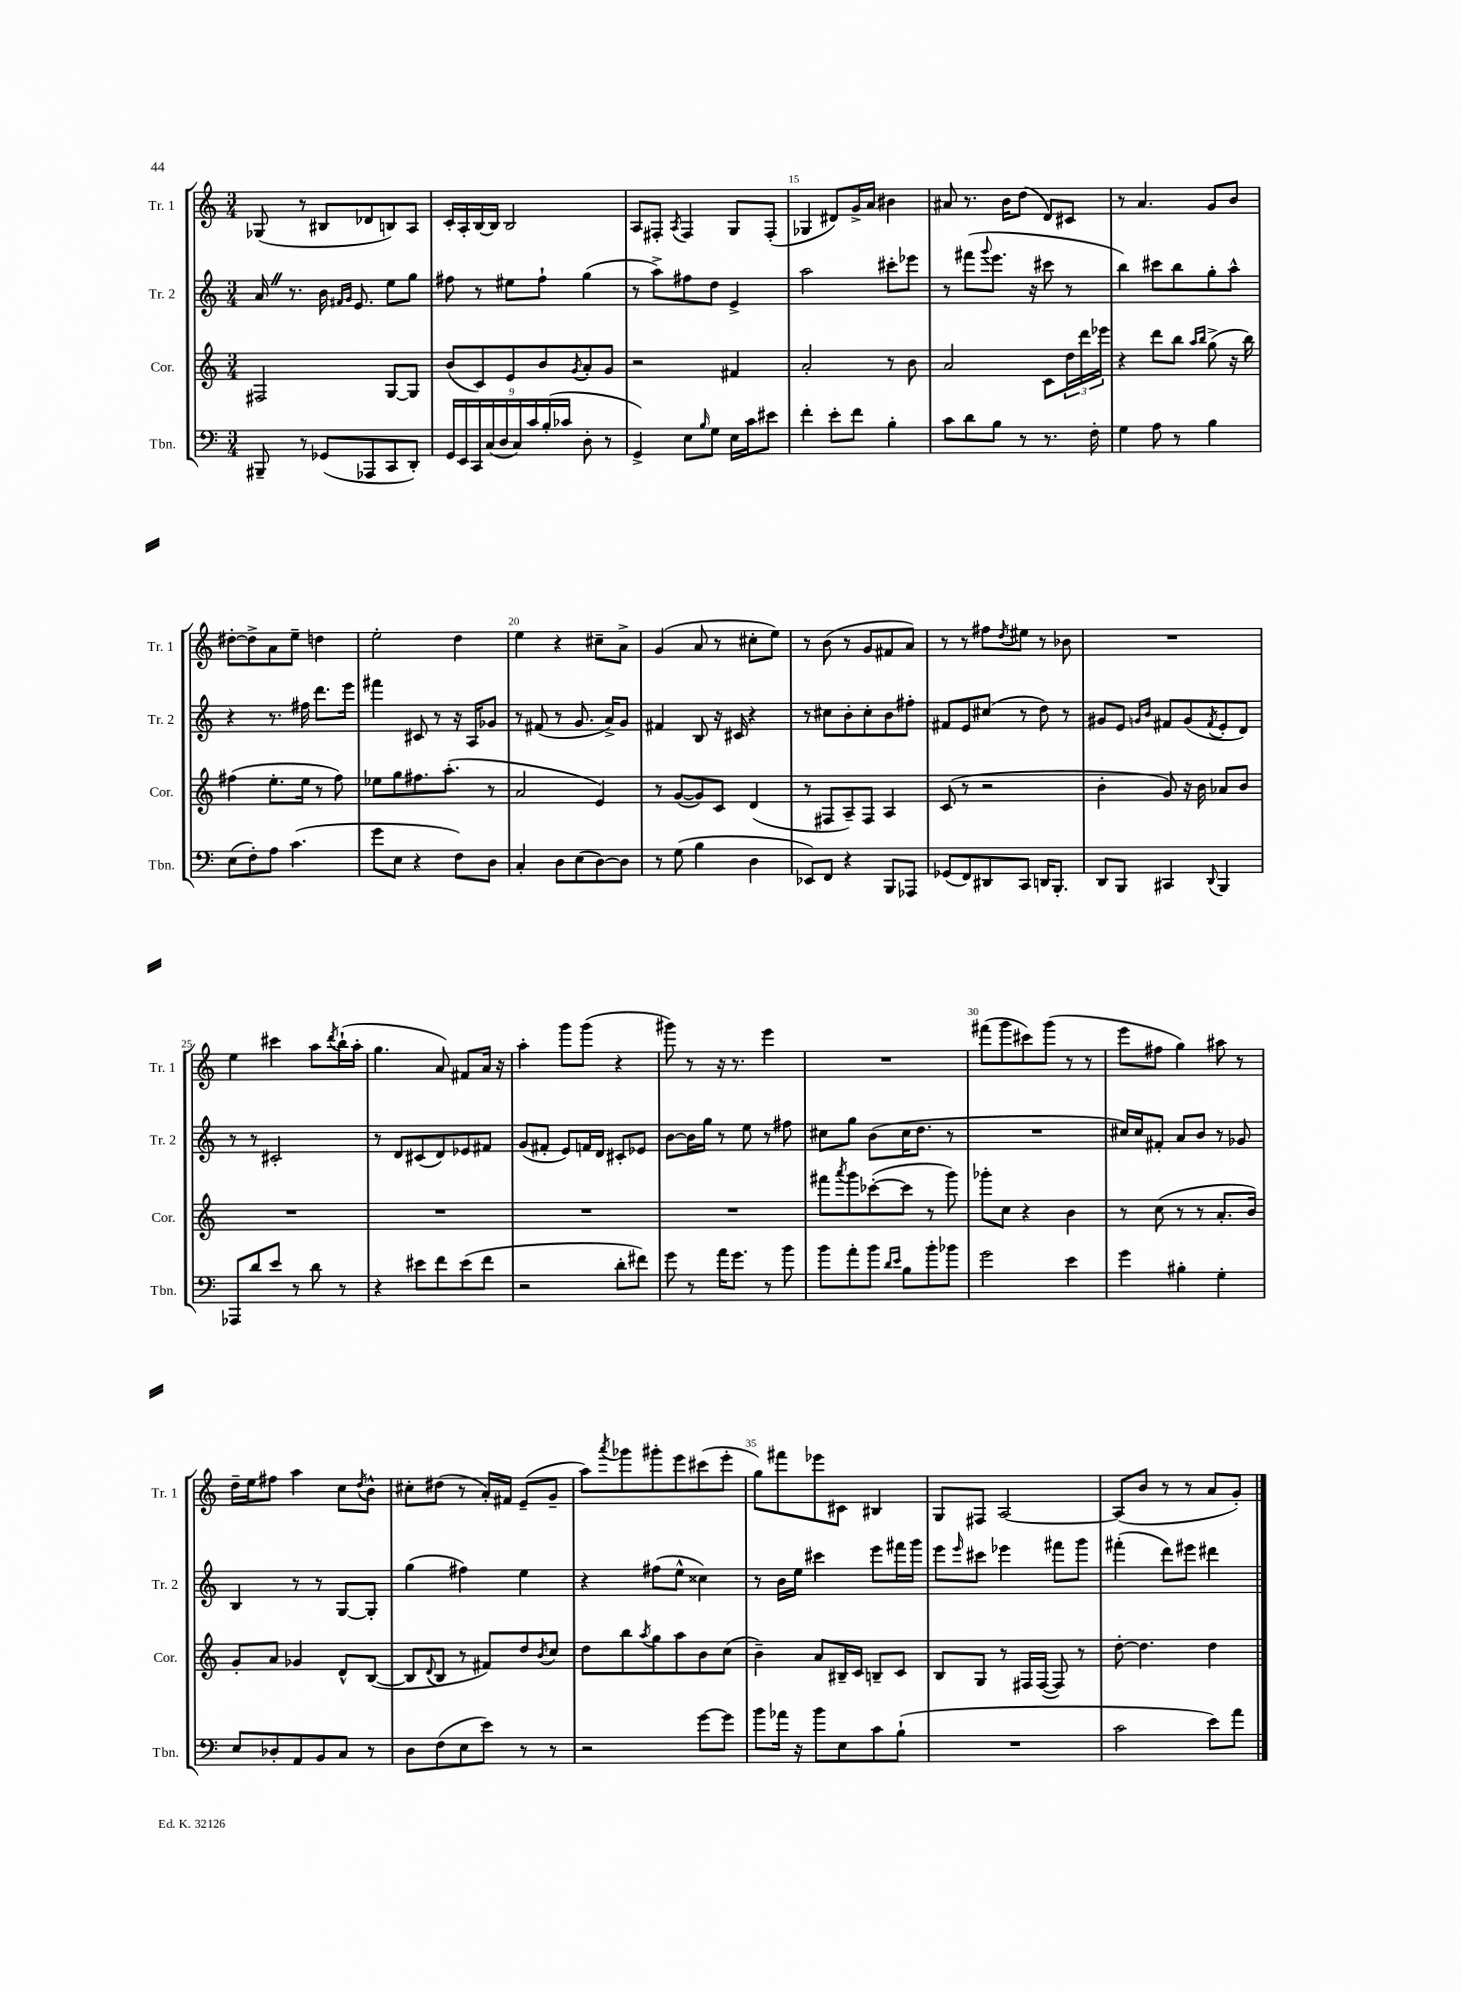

**kern	**kern	**kern	**kern
*part4	*part3	*part2	*part1
*staff4	*staff3	*staff2	*staff1
*I"Tbn.	*I"Cor.	*I"Tr. 2	*I"Tr. 1
*I'Tbn.	*I'Cor.	*I'Tr. 2	*I'Tr. 1
*clefF4	*clefG2	*clefG2	*clefG2
*k[]	*k[]	*k[]	*k[]
*M3/4	*M3/4	*M3/4	*M3/4
=12	=12	=12	=12
8BBB#X~/	2F#X/	16aZ/	(8G-X/
.	.	8.r	.
8r	.	.	8r
(8GG-X/L	.	16b\	8B#X/L
.	.	16qqf#X/LL	.
.	.	16qqg/JJ	.
.	.	8.e/	.
8AAA-X/	.	.	8d-X/
8CC/	[8G/L	8ee\L	8Bn/)
8DD'/J)	8G/J]	8gg\J	8A/J
=13	=13	=13	=13
18GG/LL	(8b/L	8ff#X\	16c'/LL
18EE/	.	.	.
.	.	.	16A'/
18CC/	.	.	.
.	8c/)	8r	[16B/
(18C/	.	.	.
.	.	.	16B/JJ]
18D/	.	.	.
.	8e/	8ee#X\L	2B/
18C/)	.	.	.
18c/	.	.	.
.	8b/	8ff#`\J	.
(18B'/	.	.	.
18c-X/JJ	.	.	.
.	8qg/	.	.
8D'\	8a'/	(4gg\	.
8r	8g/J	.	.
=14	=14	=14	=14
4GG^/)	2r	8r	8A/L
.	.	8aa^\L)	8F#X'/J
.	.	.	8qA/
8E\L	.	8ff#X\	4F#/
16qqB/	.	.	.
8G\J	.	8dd\J	.
16E\LL	4f#X/	4e^/	8G/L
16c\J	.	.	.
8e#X\J	.	.	(8F#'/J
=15	=15	=15	=15
4f'\	2a'/	2aa\	4G-X/
8e'\L	.	.	8d#X/L)
8f\J	.	.	16g^/L
.	.	.	16a/JJ
4B'\	8r	8ccc#X'\L	4b#X\
.	8b\	8eee-X\J	.
=16	=16	=16	=16
8c\L	2a/	8r	8a#X/
8d\	.	(8fff#X\L	8.r
.	.	8qqggg/	.
8B\J	.	8.eee\J	.
.	.	.	16b\KL
8r	.	.	(8dd\J
.	.	16r	.
8.r	8c\L	8ccc#X\	8d/L)
.	24dd\L	8r	8c#X/J
.	24ddd\	.	.
16F'\	.	.	.
.	24eee-X\JJ	.	.
=17	=17	=17	=17
4G\	4r	4bb\)	8r
.	.	.	4.a/
8A\	8ddd\L	8ccc#X\L	.
8r	8bb\J	8bb\	.
.	16qqaa/LL	.	.
.	16qqbb/JJ	.	.
4B\	(8gg^\	8gg'\	8g/L
.	16r	8aa^^\J	8b/J
.	16bb\)	.	.
!!LO:LB:g=z
=18	=18	=18	=18
(8E\L	(4ff#X\	4r	[8dd#X'\L
8F'\)	.	.	8dd#^\]
8A\J	8.ee'\L	8.r	8a\
(4.c\	.	.	8ee~\J
.	16ee\Jk	16ff#X\	.
.	8r	8.ddd\L	4ddn\
.	8ff#\)	.	.
.	.	16eee\Jk	.
=19	=19	=19	=19
8g\L	8ee-X\L	4fff#X\	2ee'\
8E\J	8gg\	.	.
4r	8.ff#X\	8c#X/	.
.	.	8r	.
.	(8.aa'\J	.	.
8F\L)	.	16r	4dd\
.	.	16A/KL	.
8D\J	8r	8g-X/J	.
=20	=20	=20	=20
4C'/	2a/	8r	4ee\
.	.	(8f#X/	.
8D\L	.	8r	4r
(8E\	.	8.g/	.
[8D\)	4e/)	.	8cc#X~\L
.	.	16a^/KL)	.
8D\J]	.	8g/J	8a^\J
=21	=21	=21	=21
8r	8r	4f#X/	(4g/
(8G\	([8g/L	.	.
4B\	8g/])	8B/	8a/
.	8c/J	16r	8r
.	.	16c#X/	.
4D\	(4d/	4r	8cc#X'\L
.	.	.	8ee\J)
=22	=22	=22	=22
8EE-X/L)	8r	8r	8r
8FF/J	8F#X/L	8cc#X\L	(8b\
4r	8A~/)	8b'\	8r
.	8F#/J	8cc#'\	8g/L
8BBB/L	4A/	8b\	8f#X/
8AAA-X/J	.	8ff#X'\J	8a/J)
=23	=23	=23	=23
(8GG-X/L	(8c/	8f#X/L	8r
8FF/)	8r	8e/	8r
8DD#X/	2r	(8cc#X/J	8ff#X\L
.	.	.	8qdd/
8CC/J	.	8r	8ee#X\J
16DDn/KL	.	8dd\)	8r
8.BBB'/J	.	.	.
.	.	8r	8b-X\
=24	=24	=24	=24
8DD/L	4b'\	8g#X/L	2.r
8BBB/J	.	8e/J	.
.	.	16qqgn/LL	.
.	.	16qqb/JJ	.
4CC#X/	8g/)	8f#X/L	.
.	16r	(8g/	.
.	16b\	.	.
8qqDD/	.	8qf#/	.
4BBB/	8a-X/L	8e'/	.
.	8b/J	8d/J)	.
!!LO:LB:g=z
=25	=25	=25	=25
8AAA-X/L	2.r	8r	4ee\
8d/	.	8r	.
8e/J	.	2c#X'/	4ccc#X\
8r	.	.	.
8d\	.	.	8aa\L
.	.	.	8qddd/
8r	.	.	(16bb`\L
.	.	.	16aa'\JJ
=26	=26	=26	=26
4r	2.r	8r	4.gg\
.	.	8d/L	.
8e#X\L	.	(8c#X/	.
8f\	.	8d/)	8a/)
(8e#\	.	8e-X/	8f#X/L
8f\J	.	8f#X/J	16a/Jk
.	.	.	16r
=27	=27	=27	=27
2r	2.r	(8g/L	4aa'\
.	.	8f#X'/J	.
.	.	8e/L)	8ggg\L
.	.	16fn/L	(8ggg\J
.	.	16d/JJ	.
8d'\L	.	8c#X'/L	4r
8f#X\J)	.	8e-X/J	.
=28	=28	=28	=28
8g\	2.r	[8b\L	8ggg#X\)
8r	.	16b\L]	8r
.	.	16gg\JJ	.
16a\KL	.	8r	16r
8.g\J	.	.	8.r
.	.	8ee\	.
8r	.	8r	4eee\
8b\	.	8ff#X\	.
=29	=29	=29	=29
8b\L	8fff#X\L	8cc#X\L	2.r
.	8qaaa/	.	.
8a'\	8ggg\	8gg\J	.
8b\J	([8ccc-X'\	(8b\L	.
16qqd/LL	.	.	.
16qqe/JJ	.	.	.
8B\L	8ccc-\J]	16cc#\K	.
.	.	8.dd\J	.
8b'\	8r	.	.
8b-X\J	8ggg\)	8r	.
=30	=30	=30	=30
2g\	8ggg-X'\L	2.r	(8fff#X\L
.	8cc\J	.	8ggg\
.	4r	.	8ccc#X\)
.	.	.	(8ggg\J
4e\	4b\	.	8r
.	.	.	8r
=31	=31	=31	=31
4g\	8r	16cc#X/LL)	8eee\L
.	.	16cc#/J	.
.	(8cc\	8f#X'/J	8ff#X\J
4B#X'\	8r	8a/L	4gg\)
.	8r	8b/J	.
4G'\	8.a'/L	8r	8aa#X\
.	.	8g-X/	8r
.	16b/Jk)	.	.
!!LO:LB:g=z
=32	=32	=32	=32
8E/L	8g'/L	4B/	16dd~\LL
.	.	.	16ee\J
8D-X'/	8a/J	.	8ff#X\J
8AA/	4g-X/	8r	4aa\
8BB/	.	8r	.
8C/J	8d^^/L	[8G/L	8cc\L
.	.	.	8qdd/
8r	([8B/J	8G'/J]	8b^^\J
=33	=33	=33	=33
8D\L	8B/L]	(4gg\	8cc#X'\L
.	8qqd/	.	.
(8F\	8B/J	.	(8dd#X\J
8E\	8r	4ff#X\)	8r
8e\J)	8f#X/L)	.	16a'/LL)
.	.	.	16f#X/JJ
8r	8dd/	4ee\	(8e~/L
.	8qb/	.	.
8r	8cc/J	.	8g~/J
=34	=34	=34	=34
2r	8dd\L	4r	8aa\L)
.	.	.	8qaaa/
.	8bb\	.	8ggg-X\
.	8qaa/	.	.
.	8gg\	(8ff#X\L	8ggg#X'\
.	8aa\	8ee^^\J	8eee\
[8g\L	8b\	4cc##X\)	(8ccc#X\
8g\J]	(8cc\J	.	8eee'\J
=35	=35	=35	=35
8b\L	4b~\)	8r	8gg\L)
16a-X\Jk	.	16b\LL	8fff#X\
16r	.	16ee\JJ	.
8b\L	8a/L	4ccc#X\	8eee-X\
8E\	16B#X~/L	.	8c#X\J
.	16c/JJ	.	.
8c\	8Bn~/L	8eee\L	4B#X/
(8B`\J	8c/J	16fff#X\L	.
.	.	16ggg\JJ	.
=36	=36	=36	=36
2.r	8B/L	8eee\L	8G/L
.	.	16qqeee/	.
.	8G/J	8ccc#X\J	8F#X/J
.	8r	4eee-X\	[2A/
.	16F#X/LL	.	.
.	([16F#/JJ	.	.
.	8F#/])	8fff#X\L	.
.	8r	8ggg\J	.
=37	=37	=37	=37
2c\	[8dd'\	(4fff#X'\	(8A/L]
.	4.dd\]	.	8b/J
.	.	8ddd\L)	8r
.	.	8eee#X\J	8r
8e\L)	4dd\	4ddd#X\	8a/L
8a\J	.	.	8g'/J)
==	==	==	==
*-	*-	*-	*-
